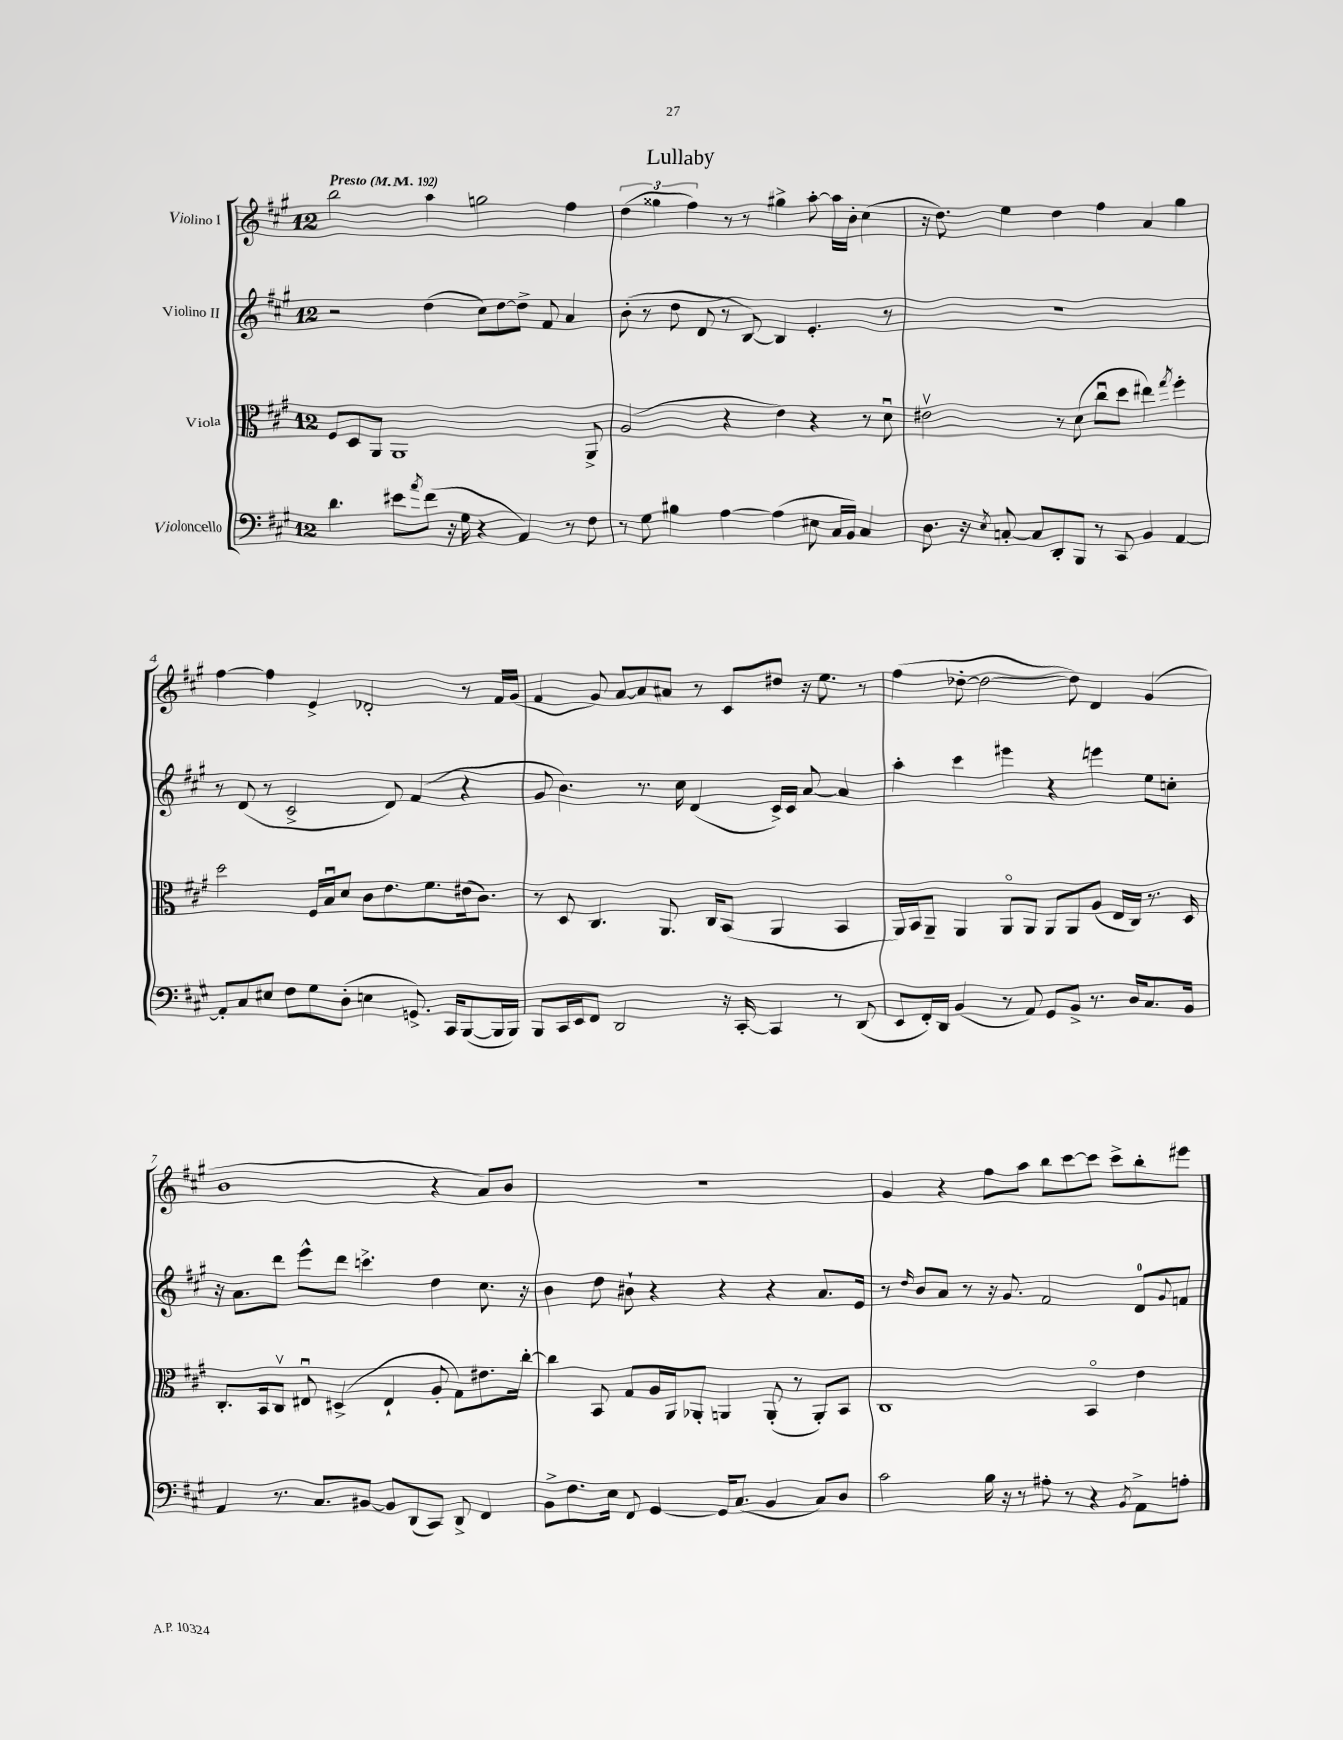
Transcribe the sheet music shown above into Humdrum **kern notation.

**kern	**kern	**kern	**kern
*staff4	*staff3	*staff2	*staff1
*clefF4	*clefC3	*clefG2	*clefG2
*k[f#c#g#]	*k[f#c#g#]	*k[f#c#g#]	*k[f#c#g#]
*M12/8	*M12/8	*M12/8	*M12/8
*MM192	*MM192	*MM192	*MM192
4.d	8F#	2r	2bb
.	8D	.	.
.	8AA	.	.
8e#	1AA	.	.
8qa	.	.	.
(8f#	.	(4dd	4aa
16r	.	.	.
16G#	.	.	.
4r	.	8cc#)	2gg
.	.	[8dd	.
4AA)	.	8dd^]	.
.	.	8f#	.
8r	.	4a	4ff#
8F#	8AA^	.	.
=	=	=	=
8r	(2A	(8b'	(6dd
8G#	.	8r	.
.	.	.	6gg##
4B#	.	8dd	.
.	.	.	6ff#)
.	.	8d	.
[4A	4r	8r	8r
.	.	[8B)	8r
(4A]	4e)	4B]	4gg#^
8E#	4r	4.e'	[8aa'
16C#	.	.	16aa]
16BB)	.	.	16b'
4C#	8r	.	(4cc#
.	8du	8r	.
=	=	=	=
8.D	2e#v	1.r	16r
.	.	.	8.dd)
16r	.	.	.
8qE	.	.	.
[8C'	.	.	4ee
8C]	.	.	.
8DD'	8r	.	4dd
8BBB	(8d	.	.
8r	8cc#u	.	4ff#
8CC#	8dd	.	.
4BB	4ee#)	.	4a
.	8qgg#	.	.
[4AA	4ff#'	.	4gg#
=	=	=	=
8AA']	2dd	8r	[4ff#
8C#	.	(8d	.
8E#	.	8r	4ff#]
8F#	.	2c#^	.
8G#	16F#	.	4e^
.	16Bu	.	.
(8D'	8d	.	.
4E	8c#	.	2d-'
.	8.e	8d)	.
8.GG^)	.	(4f#	.
.	8.f#	.	.
16CC#	.	.	.
([8BBB	(16e#	4r	8r
.	8.c#)	.	.
16BBB]	.	.	16f#
16BBB)	.	.	(16g#
=	=	=	=
8BBB	8r	8g#	4f#
16CC#	8D	4.b)	.
16EE	.	.	.
8FF#	4.C#	.	8g#)
2DD	.	.	[8a
.	.	8.r	8a]
.	8.AA	.	8a#
.	.	16cc#	.
.	.	(4d	8r
.	16C#	.	.
16r	(8BB	.	8c#
[16CC#'	.	.	.
4CC#]	4AA	16c#^)	8dd#
.	.	16c#	.
.	.	[8a	16r
.	.	.	8.ee
8r	4BB	4a]	.
(8DD	.	.	8r
=	=	=	=
8EE	16AA)	4aa'	(4ff#
.	16BB	.	.
16FF#')	8AA~	.	.
16DD	.	.	.
(4BB	4AA	4ccc#	[8dd-'
.	.	.	2dd-_
8r	8AAo	4eee#	.
8AA)	8AA	.	.
8GG#	8AA	4r	.
8BB^	8AA	.	8dd-])
8.r	(8A	4eee	4d
.	16E	.	.
16D	16C#)	.	.
8.C#	8.r	8ee	(4g#
.	.	8cc'	.
16BB	16D	.	.
=	=	=	=
4AA	8.C#'	16r	1b
.	.	8.a	.
.	16BB	.	.
8.r	8C#v	8ddd	.
.	8E#u	8eee^^	.
8.C#	.	.	.
.	(4D#^	8ddd	.
[8BB#	.	4.ccc^	.
8BB#]	4E#`	.	.
(8DD	.	.	.
8CC#)	8A'	4dd	4r
8DD^	8G#)	.	.
4FF#	8.e#	8.cc#	8a)
.	.	.	8b
.	[16cc#'	16r	.
=	=	=	=
8BB^	4cc#]	4b	1.r
8.F#	.	.	.
.	8BB	8dd	.
16E	.	.	.
8FF#	8G#	8b#`	.
[4GG#	16A	4r	.
.	16AA	.	.
.	8AA-'	.	.
16GG#]	4AA	4r	.
(8.C#	.	.	.
4BB	(8AA'	4r	.
.	8r	.	.
8C#)	8AA')	8.a	.
8D	8BB	.	.
.	.	16e	.
=	=	=	=
2c#	1C#	8r	4g#
.	.	16qqdd	.
.	.	8b	.
.	.	8a	4r
.	.	8r	.
16B	.	16r	8ff#
16r	.	8.g#	.
8r	.	.	8aa
8A#'	.	2f#	8bb
8r	.	.	[8ccc#
4r	4BBo	.	8ccc#]
.	.	.	8ccc#^
8qBB	.	.	.
8AA^	4e	8d	8bb'
.	.	8qqg#	.
8A'	.	8f	8eee#
==	==	==	==
*-	*-	*-	*-
